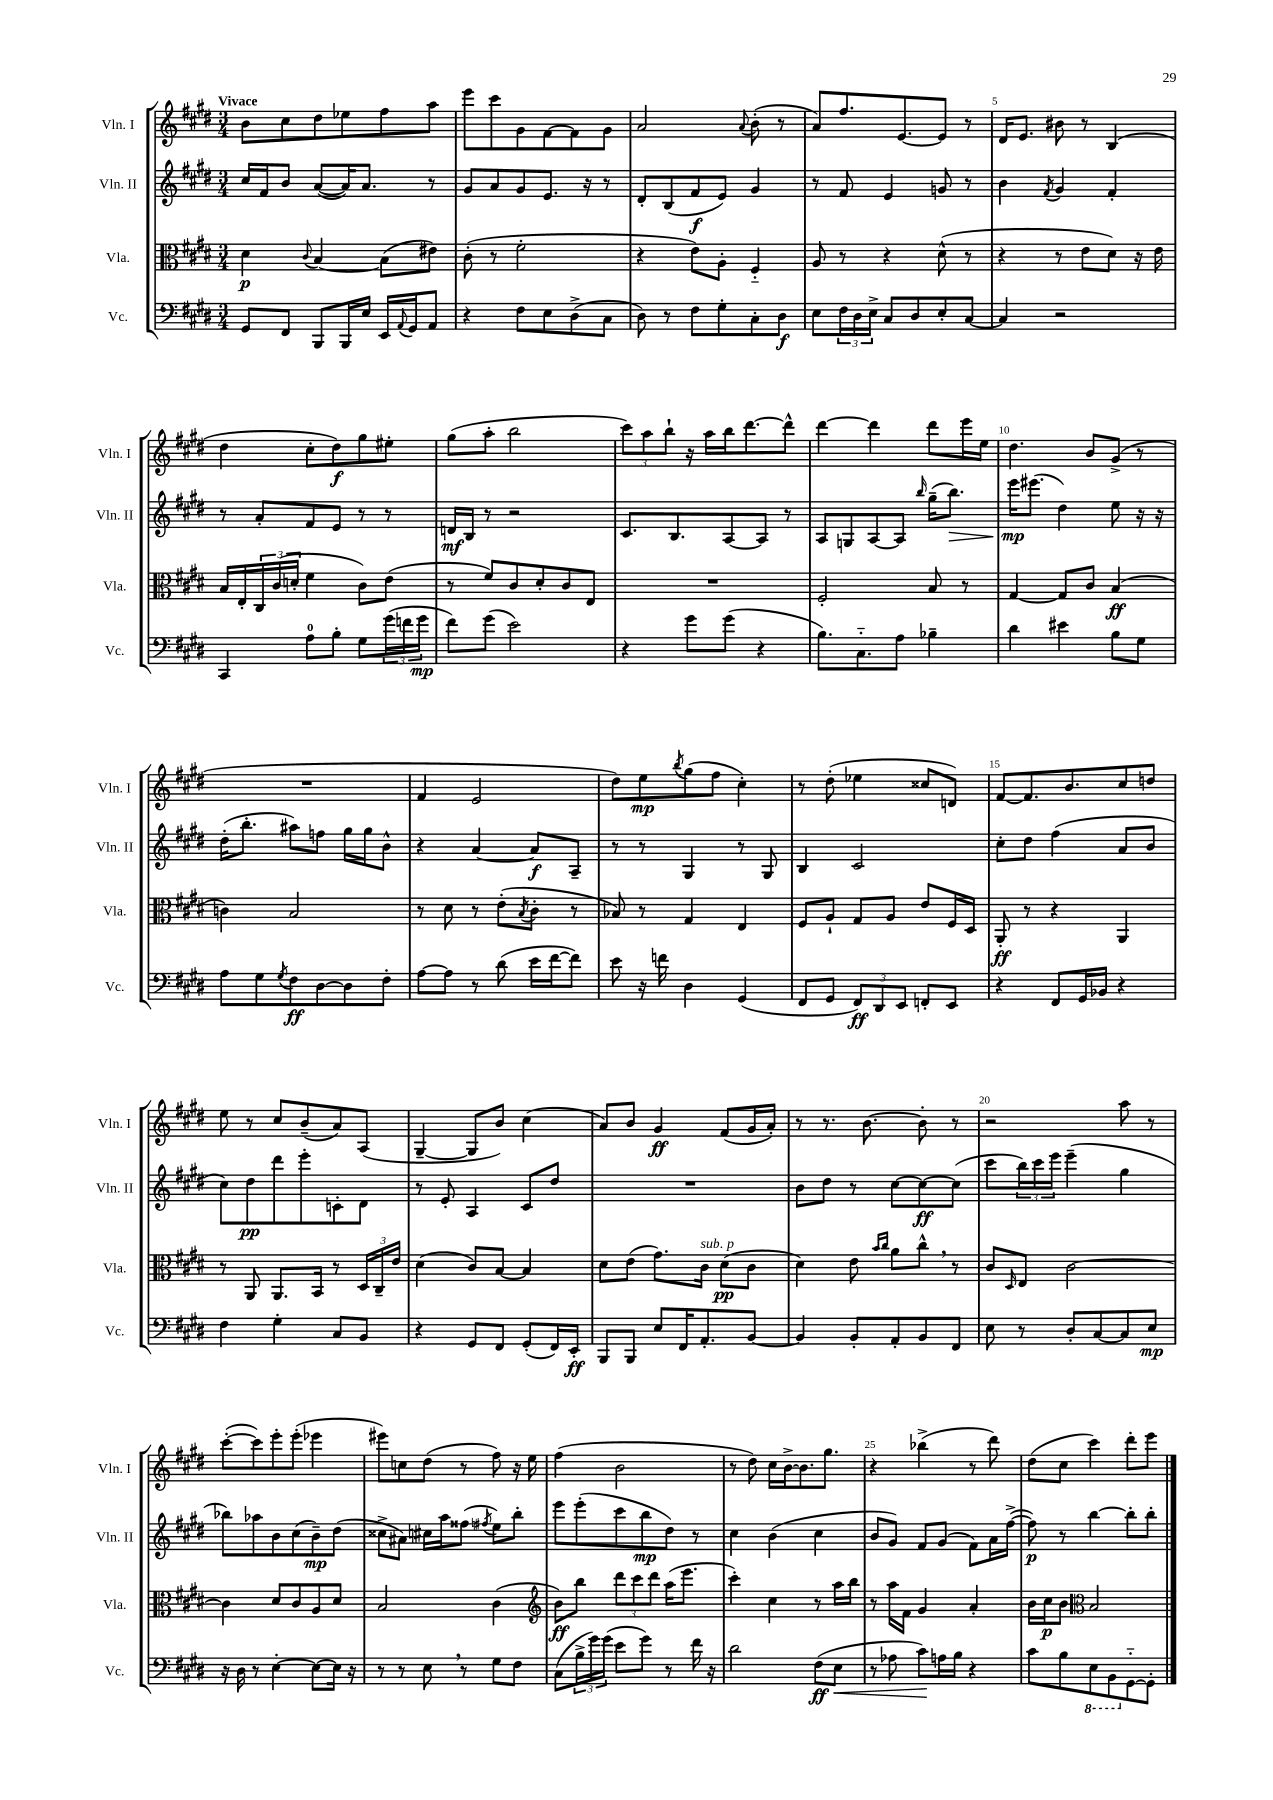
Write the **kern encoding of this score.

**kern	**dynam	**kern	**dynam	**kern	**dynam	**kern	**dynam
*part4	*part4	*part3	*part3	*part2	*part2	*part1	*part1
*staff4	*staff4	*staff3	*staff3	*staff2	*staff2	*staff1	*staff1
*I"Vc.	*	*I"Vla.	*	*I"Vln. II	*	*I"Vln. I	*
*I'Vc.	*	*I'Vla.	*	*I'Vln. II	*	*I'Vln. I	*
*clefF4	*	*clefC3	*	*clefG2	*	*clefG2	*
*k[f#c#g#d#]	*	*k[f#c#g#d#]	*	*k[f#c#g#d#]	*	*k[f#c#g#d#]	*
*M3/4	*	*M3/4	*	*M3/4	*	*M3/4	*
=1	=1	=1	=1	=1	=1	=1	=1
!	!	!	!	!	!	!LO:TX:a:B:t=Vivace	!
8GG#/L	.	4d#\	p	16cc#/LL	.	8b\L	.
.	.	.	.	16f#/J	.	.	.
8FF#/J	.	.	.	8b/J	.	8cc#\	.
.	.	8qqc#/	.	.	.	.	.
8BBB/L	.	[4B/	.	([8a/L	.	8dd#\	.
16BBB/L	.	.	.	16a/K])	.	8ee-X\	.
16E/JJ	.	.	.	8.a/J	.	.	.
16EE/LL	.	(8B\L]	.	.	.	8ff#\	.
8qqAA/	.	.	.	.	.	.	.
16GG#/J	.	.	.	.	.	.	.
8AA/J	.	8e#X\J)	.	8r	.	8aa\J	.
=2	=2	=2	=2	=2	=2	=2	=2
4r	.	(8c#'\	.	8g#/L	.	8eee\L	.
.	.	8r	.	8a/	.	8ccc#\	.
8F#\L	.	2f#'\	.	8g#/	.	8g#\	.
8E\	.	.	.	8.e/J	.	[8f#\	.
(8D#^\	.	.	.	.	.	8f#\]	.
.	.	.	.	16r	.	.	.
8C#\J	.	.	.	8r	.	8g#\J	.
=3	=3	=3	=3	=3	=3	=3	=3
8D#\)	.	4r	.	8d#'/L	.	2a/	.
8r	.	.	.	(8B/	.	.	.
8F#\L	.	8e\L)	.	8f#/	f	.	.
8G#'\	.	8A'\J	.	8e/J)	.	.	.
.	.	.	.	.	.	8qqa/	.
8C#'\	.	4F#/	.	4g#/	.	(8b'\	.
8D#\J	f	.	.	.	.	8r	.
=4	=4	=4	=4	=4	=4	=4	=4
8E\L	.	8A/	.	8r	.	8a/L)	.
24F#\L	.	8r	.	8f#/	.	8.ff#/	.
24D#\	.	.	.	.	.	.	.
24E^\JJ	.	.	.	.	.	.	.
8C#/L	.	4r	.	4e/	.	.	.
.	.	.	.	.	.	[8.e/	.
8D#/	.	.	.	.	.	.	.
8E'/	.	(8d#^^\	.	8gn/	.	8e/J]	.
[8C#/J	.	8r	.	8r	.	8r	.
=5	=5	=5	=5	=5	=5	=5	=5
4C#/]	.	4r	.	4b\	.	16d#/KL	.
.	.	.	.	.	.	8.e/J	.
.	.	.	.	8qf#/	.	.	.
2r	.	8r	.	4g#/	.	8b#X\	.
.	.	8e\L	.	.	.	8r	.
.	.	8d#\J)	.	4f#'/	.	(4B/	.
.	.	16r	.	.	.	.	.
.	.	16e\	.	.	.	.	.
!!LO:LB:g=z
=6	=6	=6	=6	=6	=6	=6	=6
4CC#/	.	16B/LL	.	8r	.	4dd#\	.
.	.	16E'/	.	.	.	.	.
.	.	24C#/	.	8a'/L	.	.	.
.	.	(24c#/	.	.	.	.	.
.	.	24dn'/JJ	.	.	.	.	.
8A\L	.	4f#\	.	8f#/	.	8cc#'\L	.
8B'\J	.	.	.	8e/J	.	8dd#\)	f
8G#\L	.	8c#\L)	.	8r	.	8gg#\	.
(24g#\L	.	(8e\J	.	8r	.	8ee#X'\J	.
24fn\	.	.	.	.	.	.	.
24g#\JJ	mp	.	.	.	.	.	.
=7	=7	=7	=7	=7	=7	=7	=7
8f#\L)	.	8r	.	16dn/LL	mf	(8gg#\L	.
.	.	.	.	16B/JJ	.	.	.
(8g#\J	.	8f#/L)	.	8r	.	8aa'\J	.
2e\)	.	8c#/	.	2r	.	2bb\	.
.	.	8d#'/	.	.	.	.	.
.	.	8c#/	.	.	.	.	.
.	.	8E/J	.	.	.	.	.
=8	=8	=8	=8	=8	=8	=8	=8
4r	.	2.r	.	8.c#/L	.	12ccc#\L)	.
.	.	.	.	.	.	12aa\	.
.	.	.	.	.	.	12bb`\J	.
.	.	.	.	8.B/	.	.	.
8g#\L	.	.	.	.	.	16r	.
.	.	.	.	.	.	16aa\LL	.
(8g#\J	.	.	.	[8A/	.	16bb\J	.
.	.	.	.	.	.	[8.ddd#\	.
4r	.	.	.	8A/J]	.	.	.
.	.	.	.	8r	.	8ddd#^^\J]	.
=9	=9	=9	=9	=9	=9	=9	=9
8.B\L)	.	2F#'/	.	8A/L	.	[4ddd#\	.
.	.	.	.	8Gn/	.	.	.
8.C#\	.	.	.	.	.	.	.
.	.	.	.	[8A/	.	4ddd#\]	.
8A\J	.	.	.	8A/J]	.	.	.
.	.	.	.	16qqbb/	.	.	.
4B-X~\	.	8B/	.	(16gg#~\KL	.	8ddd#\L	.
!	!	!	!	!	!LO:HP:b	!	!
.	.	.	.	8.bb\J)	>	.	.
.	.	8r	.	.	.	16eee\L	.
.	.	.	.	.	.	16ee\JJ	.
=10	=10	=10	=10	=10	=10	=10	=10
4d#\	.	[4G#/	.	16eee\KL	mp	4.dd#\	.
.	.	.	.	(8.eee#X\J	]	.	.
4e#X\	.	8G#/L]	.	4dd#\)	.	.	.
.	.	8c#/J	.	.	.	8b/L	.
8B\L	.	(4B/	ff	8ee\	.	(8g#^/J	.
8G#\J	.	.	.	16r	.	8r	.
.	.	.	.	16r	.	.	.
!!LO:LB:g=z
=11	=11	=11	=11	=11	=11	=11	=11
8A\L	.	4cn\)	.	(16dd#'\KL	.	2.r	.
.	.	.	.	8.bb'\J	.	.	.
8G#\	.	.	.	.	.	.	.
8qG#/	.	.	.	.	.	.	.
8F#\	ff	2B/	.	8aa#X\L)	.	.	.
[8D#\	.	.	.	8ffn\J	.	.	.
8D#\]	.	.	.	16gg#\LL	.	.	.
.	.	.	.	16gg#\J	.	.	.
8F#'\J	.	.	.	8b^^\J	.	.	.
=12	=12	=12	=12	=12	=12	=12	=12
[8A\L	.	8r	.	4r	.	4f#/	.
8A\J]	.	8d#\	.	.	.	.	.
8r	.	8r	.	[4a/	.	2e/	.
(8d#\	.	(8e'\L	.	.	.	.	.
.	.	8qB/	.	.	.	.	.
16e\LL	.	8c#'\J	.	8a/L]	f	.	.
[16f#\J	.	.	.	.	.	.	.
8f#\J])	.	8r	.	8A~/J	.	.	.
=13	=13	=13	=13	=13	=13	=13	=13
8e\	.	8B-X/)	.	8r	.	8dd#\L)	.
16r	.	8r	.	8r	.	8ee\	mp
16fn\	.	.	.	.	.	.	.
.	.	.	.	.	.	8qbb/	.
4D#\	.	4G#/	.	4G#/	.	(8gg#\	.
.	.	.	.	.	.	8ff#\J	.
(4GG#/	.	4E/	.	8r	.	4cc#'\)	.
.	.	.	.	8G#/	.	.	.
=14	=14	=14	=14	=14	=14	=14	=14
8FF#/L	.	8F#/L	.	4B/	.	8r	.
8GG#/J	.	8A`/J	.	.	.	(8dd#'\	.
12FF#/L)	ff	8G#/L	.	2c#/	.	4ee-X\	.
12DD#/	.	.	.	.	.	.	.
.	.	8A/J	.	.	.	.	.
12EE/J	.	.	.	.	.	.	.
8FFn'/L	.	8e/L	.	.	.	8cc##X/L	.
8EE/J	.	16F#/L	.	.	.	8dn/J)	.
.	.	16D#/JJ	.	.	.	.	.
=15	=15	=15	=15	=15	=15	=15	=15
4r	.	8AA'/	ff	8cc#'\L	.	[8f#/L	.
.	.	8r	.	8dd#\J	.	8.f#/]	.
8FF#/L	.	4r	.	(4ff#\	.	.	.
.	.	.	.	.	.	8.b/	.
16GG#/L	.	.	.	.	.	.	.
16BB-X/JJ	.	.	.	.	.	.	.
4r	.	4AA/	.	8a/L	.	8cc#/	.
.	.	.	.	8b/J	.	8ddn/J	.
!!LO:LB:g=z
=16	=16	=16	=16	=16	=16	=16	=16
4F#\	.	8r	.	8cc#\L)	.	8ee\	.
.	.	8AA/	.	8dd#\	pp	8r	.
4G#'\	.	8.AA/L	.	8ddd#\	.	8cc#/L	.
.	.	.	.	8eee'\	.	(8b~/	.
.	.	16BB/Jk	.	.	.	.	.
8C#/L	.	8r	.	8cn'\	.	8a/)	.
8BB/J	.	24D#/LL	.	8d#\J	.	(8A/J	.
.	.	24C#~/	.	.	.	.	.
.	.	24e/JJ	.	.	.	.	.
=17	=17	=17	=17	=17	=17	=17	=17
4r	.	(4d#\	.	8r	.	[4G#~/	.
.	.	.	.	8e'/	.	.	.
8GG#/L	.	8c#/L)	.	4A/	.	8G#/L]	.
8FF#/J	.	[8B/J	.	.	.	8b/J)	.
(8GG#'/L	.	4B/]	.	8c#/L	.	(4cc#\	.
16FF#/L)	.	.	.	8dd#/J	.	.	.
16EE'/JJ	ff	.	.	.	.	.	.
=18	=18	=18	=18	=18	=18	=18	=18
8BBB/L	.	8d#\L	.	2.r	.	8a/L)	.
8BBB/J	.	(8e\J	.	.	.	8b/J	.
8E/L	.	8.g#\L)	.	.	.	4g#/	ff
16FF#/K	.	.	.	.	.	.	.
!	!	!LO:TX:a:i:t=sub. p	!	!	!	!	!
8.AA'/	.	16c#\Jk	.	.	.	.	.
.	.	(8d#\L	pp	.	.	(8f#/L	.
[8BB/J	.	8c#\J	.	.	.	16g#/L	.
.	.	.	.	.	.	16a'/JJ)	.
=19	=19	=19	=19	=19	=19	=19	=19
4BB/]	.	4d#\)	.	8b\L	.	8r	.
.	.	.	.	8dd#\J	.	8.r	.
8BB'/L	.	8e\	.	8r	.	.	.
.	.	.	.	.	.	[8.b\	.
.	.	16qqb/LL	.	.	.	.	.
.	.	16qqcc#/JJ	.	.	.	.	.
8AA'/	.	8a\L	.	[8cc#\L	.	.	.
8BB/	.	8cc#^^,\J	.	8cc#\_	ff	8b'\]	.
8FF#/J	.	8r	.	(8cc#\J]	.	8r	.
=20	=20	=20	=20	=20	=20	=20	=20
8E\	.	8c#/L	.	8ccc#\L	.	2r	.
.	.	16qqD#/	.	.	.	.	.
8r	.	8E/J	.	24bb\L)	.	.	.
.	.	.	.	24ccc#\	.	.	.
.	.	.	.	24eee\JJ	.	.	.
8D#'/L	.	[2c#\	.	(4eee~\	.	.	.
[8C#/	.	.	.	.	.	.	.
8C#/]	.	.	.	4gg#\	.	8aa\	.
8E/J	mp	.	.	.	.	8r	.
!!LO:LB:g=z
=21	=21	=21	=21	=21	=21	=21	=21
16r	.	4c#\]	.	8bb-X\L)	.	([8ccc#'\L	.
16D#\	.	.	.	.	.	.	.
8r	.	.	.	8aa-X\	.	8ccc#\])	.
[4E'\	.	8d#/L	.	8b\	.	8eee'\	.
.	.	8c#/	.	(8cc#\	.	(8eee'\J	.
8E\L_	.	8A/	.	8b~\)	mp	4eee-X\	.
16E\Jk]	.	8d#/J	.	(8dd#\J	.	.	.
16r	.	.	.	.	.	.	.
=22	=22	=22	=22	=22	=22	=22	=22
8r	.	2B/	.	8cc##X^\L	.	8eee#X\L)	.
8r	.	.	.	8a#X\J)	.	8ccn\	.
8E,\	.	.	.	16cc#X\LL	.	(8dd#\J	.
.	.	.	.	16aa\J	.	.	.
8r	.	.	.	(8ff##X\J	.	8r	.
.	.	.	.	8qff#X/	.	.	.
8G#\L	.	(4c#\	.	8ee\L)	.	8ff#\)	.
8F#\J	.	.	.	8bb'\J	.	16r	.
.	.	.	.	.	.	16ee\	.
=23	=23	=23	=23	=23	=23	=23	=23
*	*	*clefG2	*	*	*	*	*
(8C#\L	.	8b\L)	ff	8eee\L	.	(4ff#\	.
24B^\L	.	8bb\J	.	(8eee'\	.	.	.
24g#\)	.	.	.	.	.	.	.
(24g#\JJ	.	.	.	.	.	.	.
8e\L	.	12ddd#\L	.	8ccc#\	.	2b\	.
.	.	12ccc#\	.	.	.	.	.
8g#\J)	.	.	.	8bb\	mp	.	.
.	.	12ddd#\J	.	.	.	.	.
8r	.	(16aa\KL	.	8dd#\J)	.	.	.
.	.	8.eee\J	.	.	.	.	.
16f#\	.	.	.	8r	.	.	.
16r	.	.	.	.	.	.	.
=24	=24	=24	=24	=24	=24	=24	=24
2d#\	.	4ccc#'\)	.	4cc#\	.	8r	.
.	.	.	.	.	.	8dd#\)	.
.	.	4cc#\	.	(4b\	.	16cc#\LL	.
.	.	.	.	.	.	[16b^\J	.
.	.	.	.	.	.	8.b\]	.
(8F#\L	ff	8r	.	4cc#\	.	.	.
.	.	.	.	.	.	8.gg#\J	.
!	!LO:HP:b	!	!	!	!	!	!
8E\J	<	16aa\LL	.	.	.	.	.
.	.	16bb\JJ	.	.	.	.	.
=25	=25	=25	=25	=25	=25	=25	=25
8r	.	8r	.	8b/L	.	4r	.
8A-X\	.	16aa\LL	.	8g#/J)	.	.	.
.	.	16f#\JJ	.	.	.	.	.
8c#\L)	.	4g#/	.	8f#/L	.	(4bb-X^\	.
16An\L	[	.	.	(8g#/J	.	.	.
16B\JJ	.	.	.	.	.	.	.
4r	.	4a'/	.	8f#\L)	.	8r	.
.	.	.	.	16a\L	.	8ddd#\)	.
.	.	.	.	([16ff#^\JJ	.	.	.
=26	=26	=26	=26	=26	=26	=26	=26
8c#\L	.	16b\LL	.	8ff#\])	p	(8dd#\L	.
.	.	16cc#\J	p	.	.	.	.
8B\	.	8b\J	.	8r	.	8cc#\J	.
*	*	*clefC3	*	*	*	*	*
*8ba	*	*	*	*	*	*	*
8EE\	.	2B/	.	[4bb\	.	4ccc#\)	.
8BBB\	.	.	.	.	.	.	.
*X8ba	*	*	*	*	*	*	*
[8GG#\	.	.	.	8bb'\L]	.	8ddd#'\L	.
8GG#'\J]	.	.	.	8bb'\J	.	8eee\J	.
==	==	==	==	==	==	==	==
*-	*-	*-	*-	*-	*-	*-	*-
